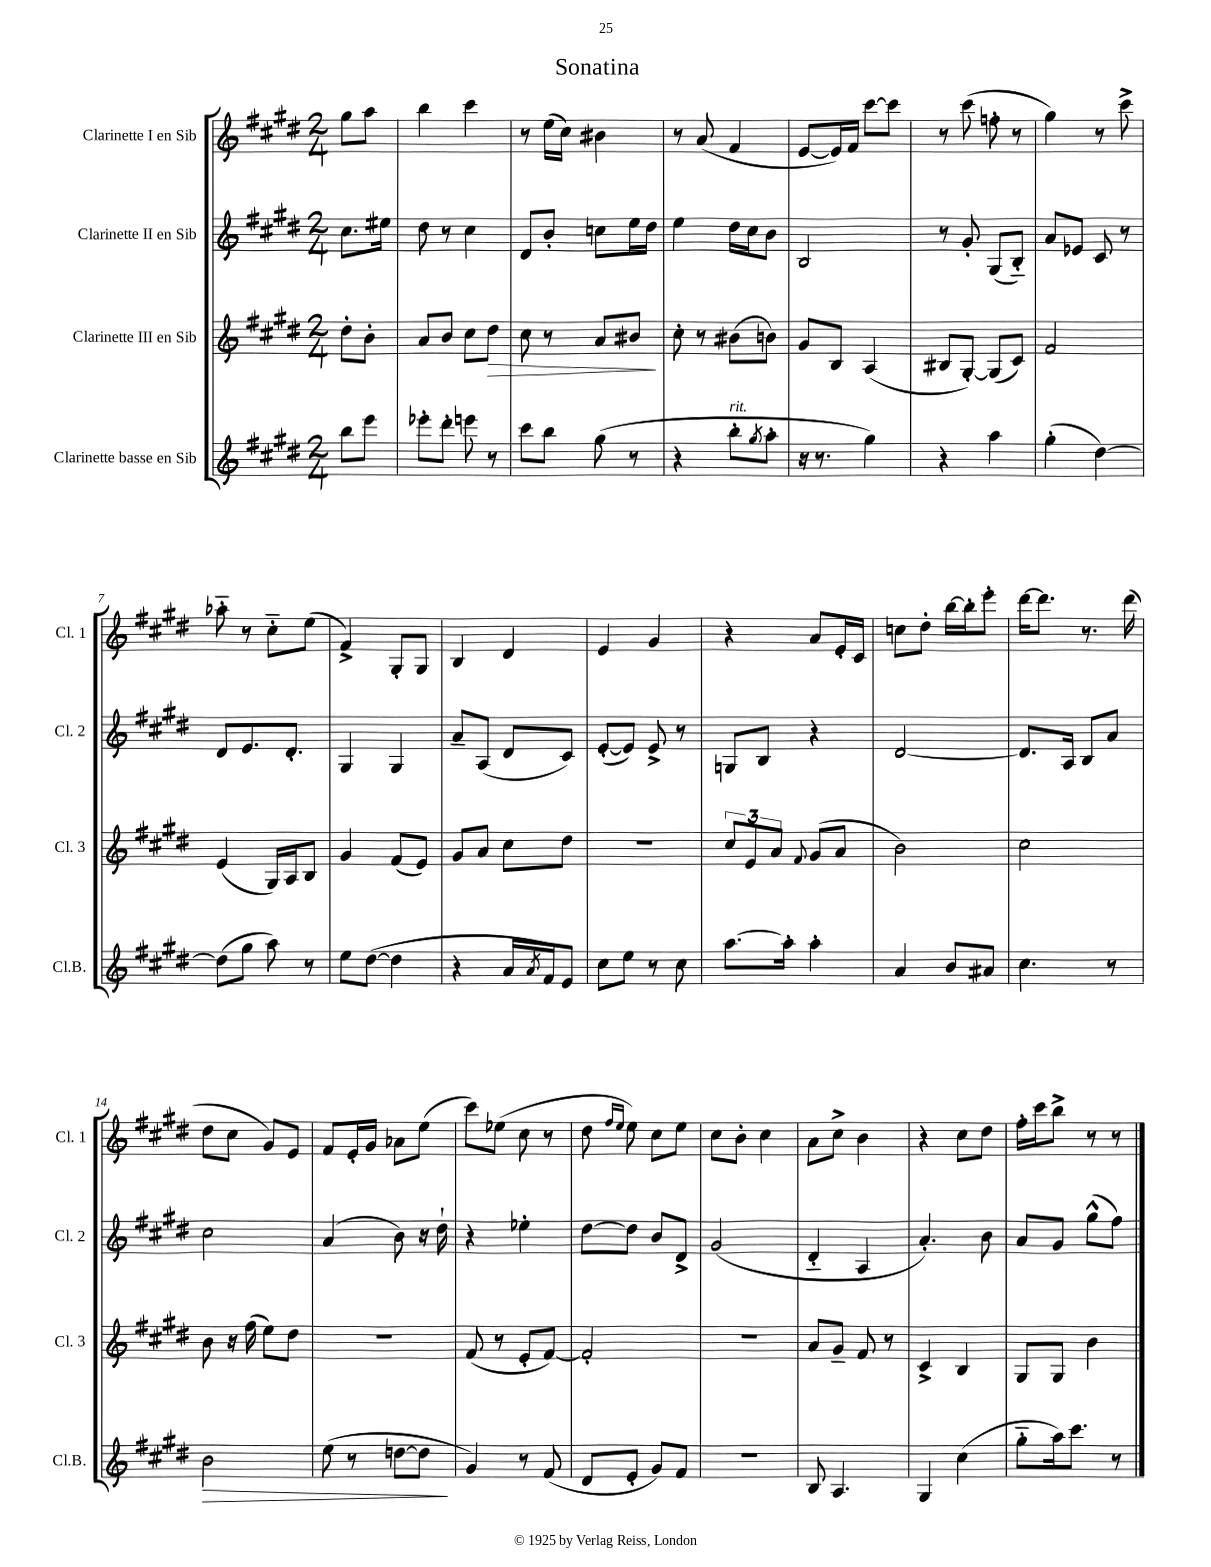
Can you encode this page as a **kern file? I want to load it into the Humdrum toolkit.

**kern	**dynam	**kern	**dynam	**kern	**kern
*part4	*part4	*part3	*part3	*part2	*part1
*staff4	*staff4	*staff3	*staff3	*staff2	*staff1
*I"Clarinette basse en Sib	*	*I"Clarinette III en Sib	*	*I"Clarinette II en Sib	*I"Clarinette I en Sib
*I'Cl.B.	*	*I'Cl. 3	*	*I'Cl. 2	*I'Cl. 1
*clefG2	*	*clefG2	*	*clefG2	*clefG2
*k[f#c#g#d#]	*	*k[f#c#g#d#]	*	*k[f#c#g#d#]	*k[f#c#g#d#]
*M2/4	*	*M2/4	*	*M2/4	*M2/4
=	=	=	=	=	=
8bb\L	.	8dd#'\L	.	8.cc#\L	8gg#\L
8eee\J	.	8b'\J	.	.	8aa\J
.	.	.	.	16ee#X\Jk	.
=1	=1	=1	=1	=1	=1
8eee-X'\L	.	8a/L	.	8dd#\	4bb\
8ddd#'\J	.	8b/J	.	8r	.
8eeen\	.	8cc#\L	.	4cc#\	4ccc#\
!	!	!	!LO:HP:b	!	!
8r	.	8dd#\J	>	.	.
=2	=2	=2	=2	=2	=2
8ccc#\L	.	8cc#\	.	8d#/L	8r
8bb\J	.	8r	.	8b'/J	(16ee\LL
.	.	.	.	.	16cc#\JJ)
(8gg#\	.	8a/L	.	8ccn\L	4b#X\
8r	.	8b#X/J	.	16ee\L	.
.	.	.	.	16dd#\JJ	.
.	.	.	]	.	.
=3	=3	=3	=3	=3	=3
4r	.	8cc#'\	.	4ee\	8r
.	.	8r	.	.	(8a/
!LO:TX:a:i:t=rit.	!	!	!	!	!
8bb'\L	.	(8b#X\L	.	16dd#\LL	4f#/
.	.	.	.	16cc#\J	.
8qgg#/	.	.	.	.	.
8aa'\J	.	8bn\J)	.	8b\J	.
=4	=4	=4	=4	=4	=4
16r	.	8g#/L	.	2B/	[8e/L
8.r	.	.	.	.	.
.	.	8B/J	.	.	16e/L])
.	.	.	.	.	16f#/JJ
4gg#\)	.	(4A/	.	.	[8ccc#\L
.	.	.	.	.	8ccc#\J]
=5	=5	=5	=5	=5	=5
4r	.	8B#X/L	.	8r	8r
.	.	[8G#'/J)	.	8g#'/	(8ccc#\
4aa\	.	(8G#/L]	.	(8G#/L	8ffn'\
.	.	8c#/J)	.	8B/J)	8r
=6	=6	=6	=6	=6	=6
(4gg#'\	.	2f#/	.	8a/L	4gg#\)
.	.	.	.	8e-X/J	.
[4dd#\)	.	.	.	8c#/	8r
.	.	.	.	8r	8ccc#^\
!!LO:LB:g=z
=7	=7	=7	=7	=7	=7
(8dd#\L]	.	(4e/	.	8d#/L	8aa-X\
8gg#\J	.	.	.	8.e/	8r
8aa\)	.	16G#/LL)	.	.	8cc#\L
.	.	16A/J	.	8.d#'/J	.
8r	.	8B/J	.	.	(8ee\J
=8	=8	=8	=8	=8	=8
8ee\L	.	4g#/	.	4G#/	4f#^/)
([8dd#\J	.	.	.	.	.
4dd#\]	.	(8f#/L	.	4G#/	8G#'/L
.	.	8e/J)	.	.	8G#/J
=9	=9	=9	=9	=9	=9
4r	.	8g#/L	.	8a~/L	4B/
.	.	8a/J	.	(8A/J	.
16a/LL	.	8cc#\L	.	8d#/L	4d#/
8qa/	.	.	.	.	.
16f#/J)	.	.	.	.	.
8e/J	.	8dd#\J	.	8c#/J)	.
=10	=10	=10	=10	=10	=10
8cc#\L	.	2r	.	([8e'/L	4e/
8ee\J	.	.	.	8e/J])	.
8r	.	.	.	8e^/	4g#/
8cc#\	.	.	.	8r	.
=11	=11	=11	=11	=11	=11
[8.aa\L	.	12cc#/L	.	8Gn/L	4r
.	.	12e/	.	.	.
.	.	.	.	8B/J	.
.	.	12a/J	.	.	.
16aa'\Jk]	.	.	.	.	.
.	.	8qqf#/	.	.	.
4aa'\	.	(8g#/L	.	4r	8a/L
.	.	8a/J	.	.	16e'/L
.	.	.	.	.	16c#/JJ
=12	=12	=12	=12	=12	=12
4a/	.	2b\)	.	[2d#/	8ccn\L
.	.	.	.	.	8dd#'\J
8b/L	.	.	.	.	[16bb\LL
.	.	.	.	.	16bb'\J]
8a#X/J	.	.	.	.	8eee'\J
=13	=13	=13	=13	=13	=13
4.cc#\	.	2cc#\	.	8.d#/L]	[16ddd#\KL
.	.	.	.	.	8.ddd#\J]
.	.	.	.	16A/Jk	.
.	.	.	.	8B/L	8.r
8r	.	.	.	8a/J	.
.	.	.	.	.	(16ddd#\
!!LO:LB:g=z
=14	=14	=14	=14	=14	=14
!	!LO:HP:b	!	!	!	!
2b\	>	8b\	.	2cc#\	8dd#\L
.	.	16r	.	.	8cc#\J
.	.	(16ff#\	.	.	.
.	.	8ee\L)	.	.	8g#/L)
.	.	8dd#\J	.	.	8e/J
=15	=15	=15	=15	=15	=15
(8ee\	.	2r	.	(4a/	8f#/L
8r	.	.	.	.	16e'/L
.	.	.	.	.	16g#/JJ
[8ddn\L	.	.	.	8b\)	8a-X\L
8dd\J]	.	.	.	16r	(8ee\J
.	.	.	.	16dd#`\	.
.	]	.	.	.	.
=16	=16	=16	=16	=16	=16
4g#/)	.	(8f#/	.	4r	8ccc#\L)
.	.	8r	.	.	(8ee-X\J
8r	.	8e'/L	.	4ee-X'\	8cc#\
(8f#/	.	[8f#/J)	.	.	8r
=17	=17	=17	=17	=17	=17
8d#/L	.	2f#'/]	.	[8dd#\L	8dd#\
.	.	.	.	.	16qqff#/LL
.	.	.	.	.	16qqee/JJ
8e'/J	.	.	.	8dd#\J]	8ee\)
8g#/L)	.	.	.	8b/L	8cc#\L
8f#/J	.	.	.	8d#^/J	8ee\J
=18	=18	=18	=18	=18	=18
2r	.	2r	.	(2g#/	8cc#\L
.	.	.	.	.	8b'\J
.	.	.	.	.	4cc#\
=19	=19	=19	=19	=19	=19
8B/	.	8a/L	.	4d#/	8a\L
4.A/	.	8g#~/J	.	.	8cc#^\J
.	.	8f#/	.	4A/	4b\
.	.	8r	.	.	.
=20	=20	=20	=20	=20	=20
4G#/	.	4c#^/	.	4.a'/)	4r
(4cc#\	.	4B/	.	.	8cc#\L
.	.	.	.	8b\	8dd#\J
=21	=21	=21	=21	=21	=21
8gg#\L	.	8G#/L	.	8a/L	16ff#'\LL
.	.	.	.	.	16ccc#\J
16aa\k)	.	8G#/J	.	8g#/J	8bb^\J
8.ccc#\J	.	.	.	.	.
.	.	4b\	.	(8gg#^^\L	8r
8r	.	.	.	8ff#\J)	8r
==	==	==	==	==	==
*-	*-	*-	*-	*-	*-
